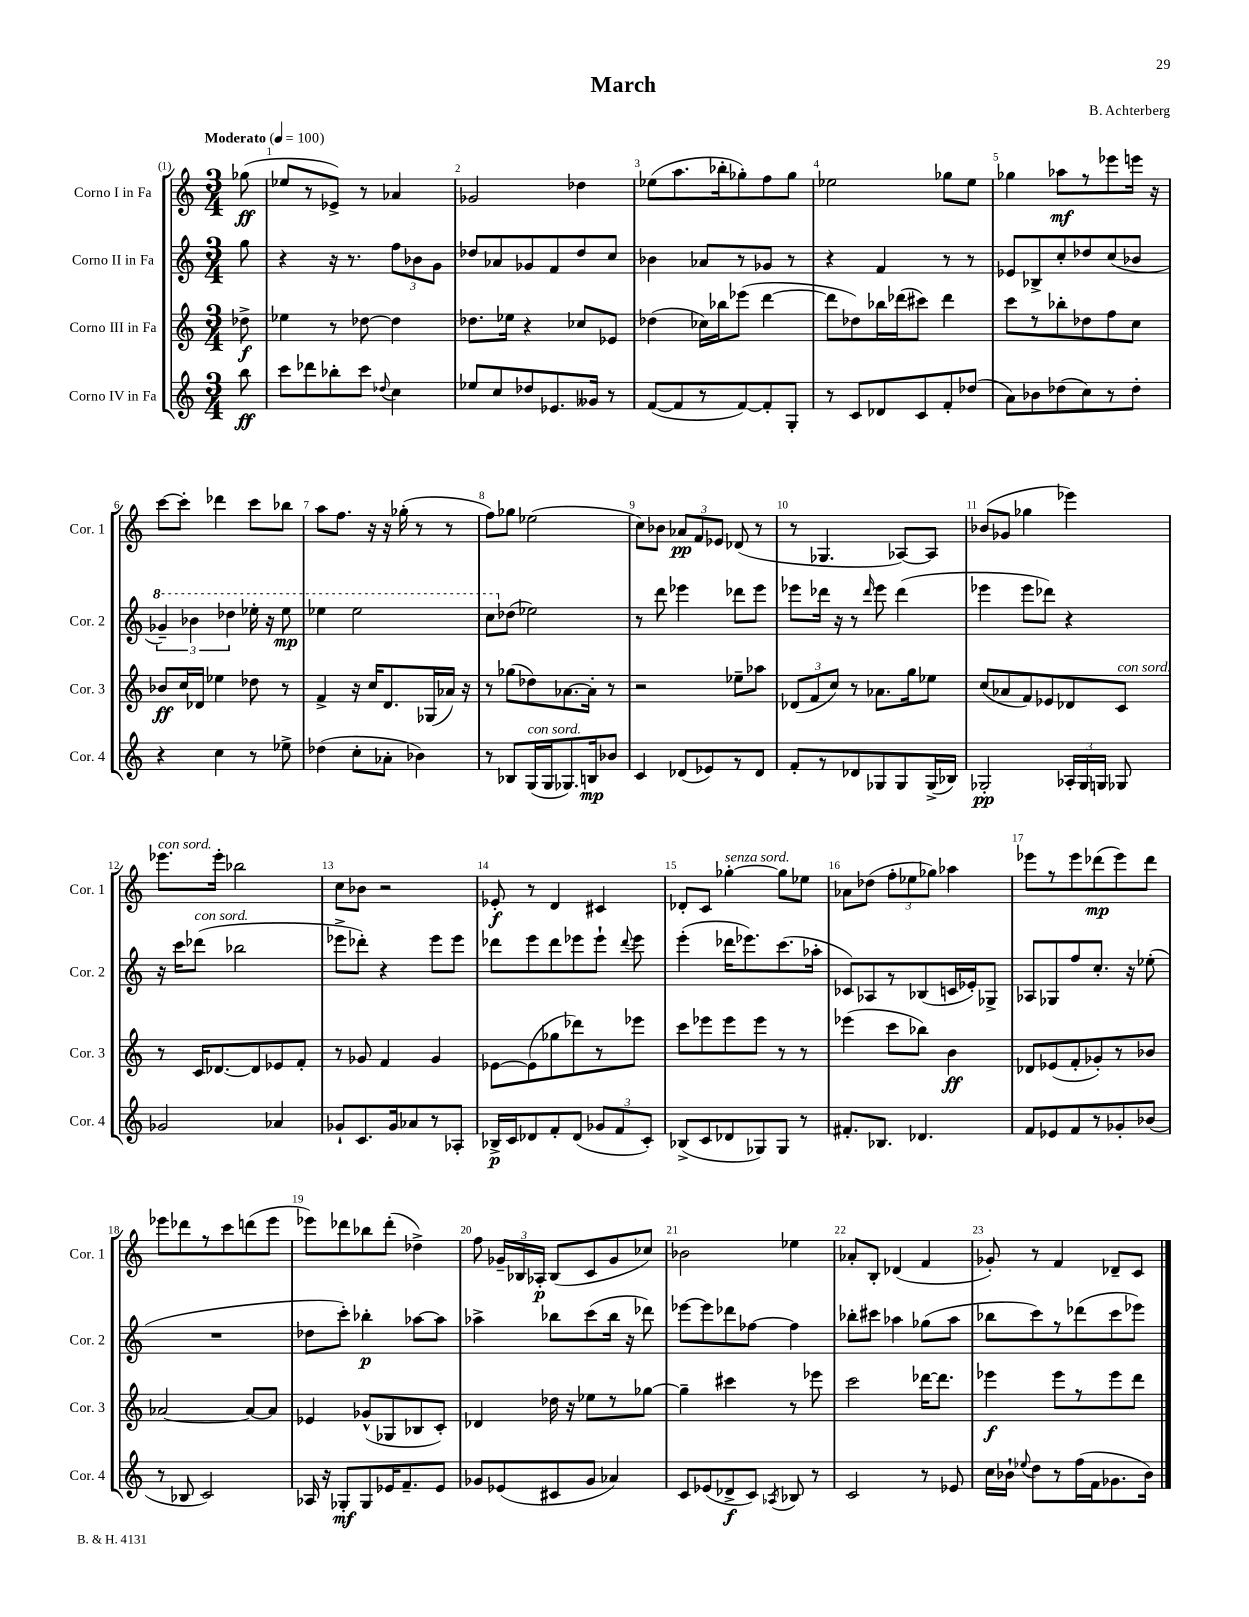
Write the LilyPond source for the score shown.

\header { title = "March" composer = "B. Achterberg" }
<<
\new StaffGroup <<
\new Staff = "s0" \with { instrumentName = "Corno I in Fa" shortInstrumentName = "Cor. 1" } {
    \clef treble \key c \major \numericTimeSignature \time 3/4 \partial 8 \tempo "Moderato" 4 = 100
    \autoBeamOff ges''8\ff( |
    ees''8[ r8 ees'8]->) r8 aes'4 |
    ges'2 des''4 |
    ees''8[( a''8. bes''16-. ges''8-.) f''8 ges''8] |
    ees''2 ges''8[ ees''8] |
    ges''4 aes''8[\mf r8 ees'''8 e'''16] r16 |
    c'''8[~ c'''8]-. des'''4 c'''8[ bes''8] |
    a''8[ f''8.] r16 r16 ges''16-.( r8 r8 |
    f''8[) ges''8] ees''2( |
    c''8[) bes'8] \tuplet 3/2 { aes'8[\pp f'8 ees'8] } des'8( r8 |
    r8 ges4. aes8[~) aes8] |
    bes'8[( ges'8] ges''4 ees'''4) |
    ees'''8.[^\markup { \italic "con sord." } ees'''16]-. bes''2 |
    c''8[ bes'8] r2 |
    ees'8-.\f r8 d'4 cis'4 |
    des'8[-. c'8] ges''4~-.^\markup { \italic "senza sord." } ges''8[ ees''8] |
    aes'8[ des''8]( \tuplet 3/2 { f''8[-. ees''8 ges''8]) } aes''4 |
    ees'''8[ r8 ees'''8 des'''8\mp( ees'''8) des'''8] |
    ees'''8[ des'''8 r8 c'''8 d'''8( ees'''8] |
    ees'''8[) des'''8 bes''8 des'''8]-.( des''4->) |
    f''8 \tuplet 3/2 { ges'16[-- bes16 aes16]-.\p } bes8[( c'8 ges'8 ces''8]) |
    bes'2 ees''4 |
    aes'8[-. b8]-. des'4( f'4 |
    ges'8-.) r8 f'4 des'8[-- c'8] \bar "|." |
}
\new Staff = "s1" \with { instrumentName = "Corno II in Fa" shortInstrumentName = "Cor. 2" } {
    \clef treble \key c \major \numericTimeSignature \time 3/4 \partial 8
    \autoBeamOff g''8 |
    r4 r16 r8. \tuplet 3/2 { f''8[ bes'8 g'8] } |
    des''8[ aes'8 ges'8 f'8 des''8 c''8] |
    bes'4 aes'8[ r8 ges'8] r8 |
    r4 f'4 r8 r8 |
    ees'8[ bes8-> c''8-. des''8 c''8( bes'8] |
    \tuplet 3/2 { \ottava #1 ges''4--) bes''4 des'''4 } ees'''16-. r16 ees'''8\mp |
    ees'''4 ees'''2 |
    c'''8[ \ottava #0 des''8]( ees''2) |
    r8 d'''8 ees'''4 des'''8[ ees'''8] |
    ees'''8[ des'''16] r16 r8 \grace { des'''16 } ees'''8 des'''4( |
    ees'''4 ees'''8[ des'''8]) r4 |
    r16 c'''16[ des'''8]^\markup { \italic "con sord." }( bes''2 |
    ees'''8[-> des'''8]-.) r4 ees'''8[ ees'''8] |
    des'''8[ e'''8 des'''8 ees'''8 ees'''8]-! \appoggiatura { des'''8 } ees'''8 |
    e'''4-.( des'''16[ ees'''8.) c'''8.( aes''16]-. |
    ces'8[) aes8 r8 bes8( c'16 ees'16-.) ges8]-> |
    aes8[ ges8 f''8 c''8.]-. r16 ees''8-.( |
    R2. |
    des''8[ c'''8]-.) bes''4-.\p aes''8[~ aes''8] |
    aes''4-> bes''8[ c'''8( bes''16] r16 des'''8) |
    ees'''8[~ ees'''8 des'''8 fes''8]~ fes''4 |
    bes''8[-. cis'''8] aes''4 ges''8[( aes''8] |
    bes''8[ c'''8) r8 des'''8( c'''8 ees'''8]) \bar "|." |
}
\new Staff = "s2" \with { instrumentName = "Corno III in Fa" shortInstrumentName = "Cor. 3" } {
    \clef treble \key c \major \numericTimeSignature \time 3/4 \partial 8
    \autoBeamOff des''8->\f |
    ees''4 r8 des''8~ des''4 |
    des''8.[ ees''16] r4 ces''8[ ees'8] |
    des''4( ces''16[) bes''16 ees'''8]( d'''4~ |
    d'''8[ des''8) bes''16 des'''16( cis'''8]) des'''4 |
    c'''8[ r8 bes''8-. des''8 f''8 c''8] |
    bes'8[\ff c''16 des'16] ees''4 des''8 r8 |
    f'4-> r16 c''16[ d'8. ges16( aes'16]) r16 |
    r8 ges''8[( des''8) aes'8.~ aes'16]-. r8 |
    r2 ees''8[-- aes''8] |
    \tuplet 3/2 { des'8[( f'8 c''8]) } r8 aes'8.[ g''16 ees''8] |
    c''8[( aes'8 f'8) ees'8 des'8 c'8]^\markup { \italic "con sord." } |
    r8 c'16[ des'8.~ des'8 ees'8 f'8]-. |
    r8 ges'8 f'4 ges'4 |
    ees'8[~ ees'8( ges''8 des'''8) r8 ees'''8] |
    c'''8[ ees'''8 ees'''8 ees'''8] r8 r8 |
    ees'''4( c'''8[ bes''8]) b'4\ff |
    des'8[ ees'8( f'8-. ges'8-.) r8 bes'8] |
    aes'2~ aes'8[~ aes'8] |
    ees'4 ges'8[-^( ges8 bes8 c'8]-.) |
    des'4 des''16 r16 ees''8[ r8 ges''8]~ |
    ges''4-- cis'''4 r8 ees'''8 |
    c'''2 des'''16[~ des'''8.] |
    ees'''4\f ees'''8[ r8 ees'''8 d'''8] \bar "|." |
}
\new Staff = "s3" \with { instrumentName = "Corno IV in Fa" shortInstrumentName = "Cor. 4" } {
    \clef treble \key c \major \numericTimeSignature \time 3/4 \partial 8
    \autoBeamOff b''8\ff |
    c'''8[ des'''8 bes''8-. c'''8] \appoggiatura { des''8 } c''4 |
    ees''8[ c''8 des''8 ees'8. geses'16] r8 |
    f'8[~( f'8 r8 f'8~) f'8-. g8]-. |
    r8 c'8[ des'8 c'8 f'8-. des''8]( |
    a'8[) bes'8 des''8( c''8) r8 des''8]-. |
    r4 c''4 r8 ees''8-> |
    des''4( c''8[-. aes'8]-. bes'4) |
    r8 bes8[ g16^\markup { \italic "con sord." }( g16 ges8.) b16\mp bes'8] |
    c'4 des'8[( ees'8) r8 des'8] |
    f'8[-. r8 des'8 ges8 ges8 ges16->( bes16]) |
    ges2-.\pp \tuplet 3/2 { aes16[-. ges16 g16] } ges8 |
    ges'2 aes'4 |
    ges'8[-! c'8. ges'16 aes'8 r8 aes8]-. |
    bes16[->\p c'16 des'8 f'8-. des'8]( \tuplet 3/2 { ges'8[ f'8 c'8]-.) } |
    bes8[->( c'8 des'8 ges8) ges8] r8 |
    fis'8.[-. bes8.] des'4. |
    f'8[ ees'8 f'8 r8 ges'8-. bes'8]( |
    r8 bes8 c'2) |
    aes16 r16 ges8[-.\mf ges8 ees'16 f'8.-- ees'8] |
    ges'8[ ees'8( cis'8 ges'8] aes'4) |
    c'8[ ees'8( des'8->\f c'8]) \acciaccatura { aes8 } bes8 r8 |
    c'2 r8 ees'8 |
    c''16[ bes'16]-! \appoggiatura { ees''8 } d''8[ r8 f''16( f'16 ges'8. bes'16]) \bar "|." |
}
>>
>>
\layout { \context { \Score \override BarNumber.break-visibility = ##(#f #t #t) barNumberVisibility = #all-bar-numbers-visible } }
